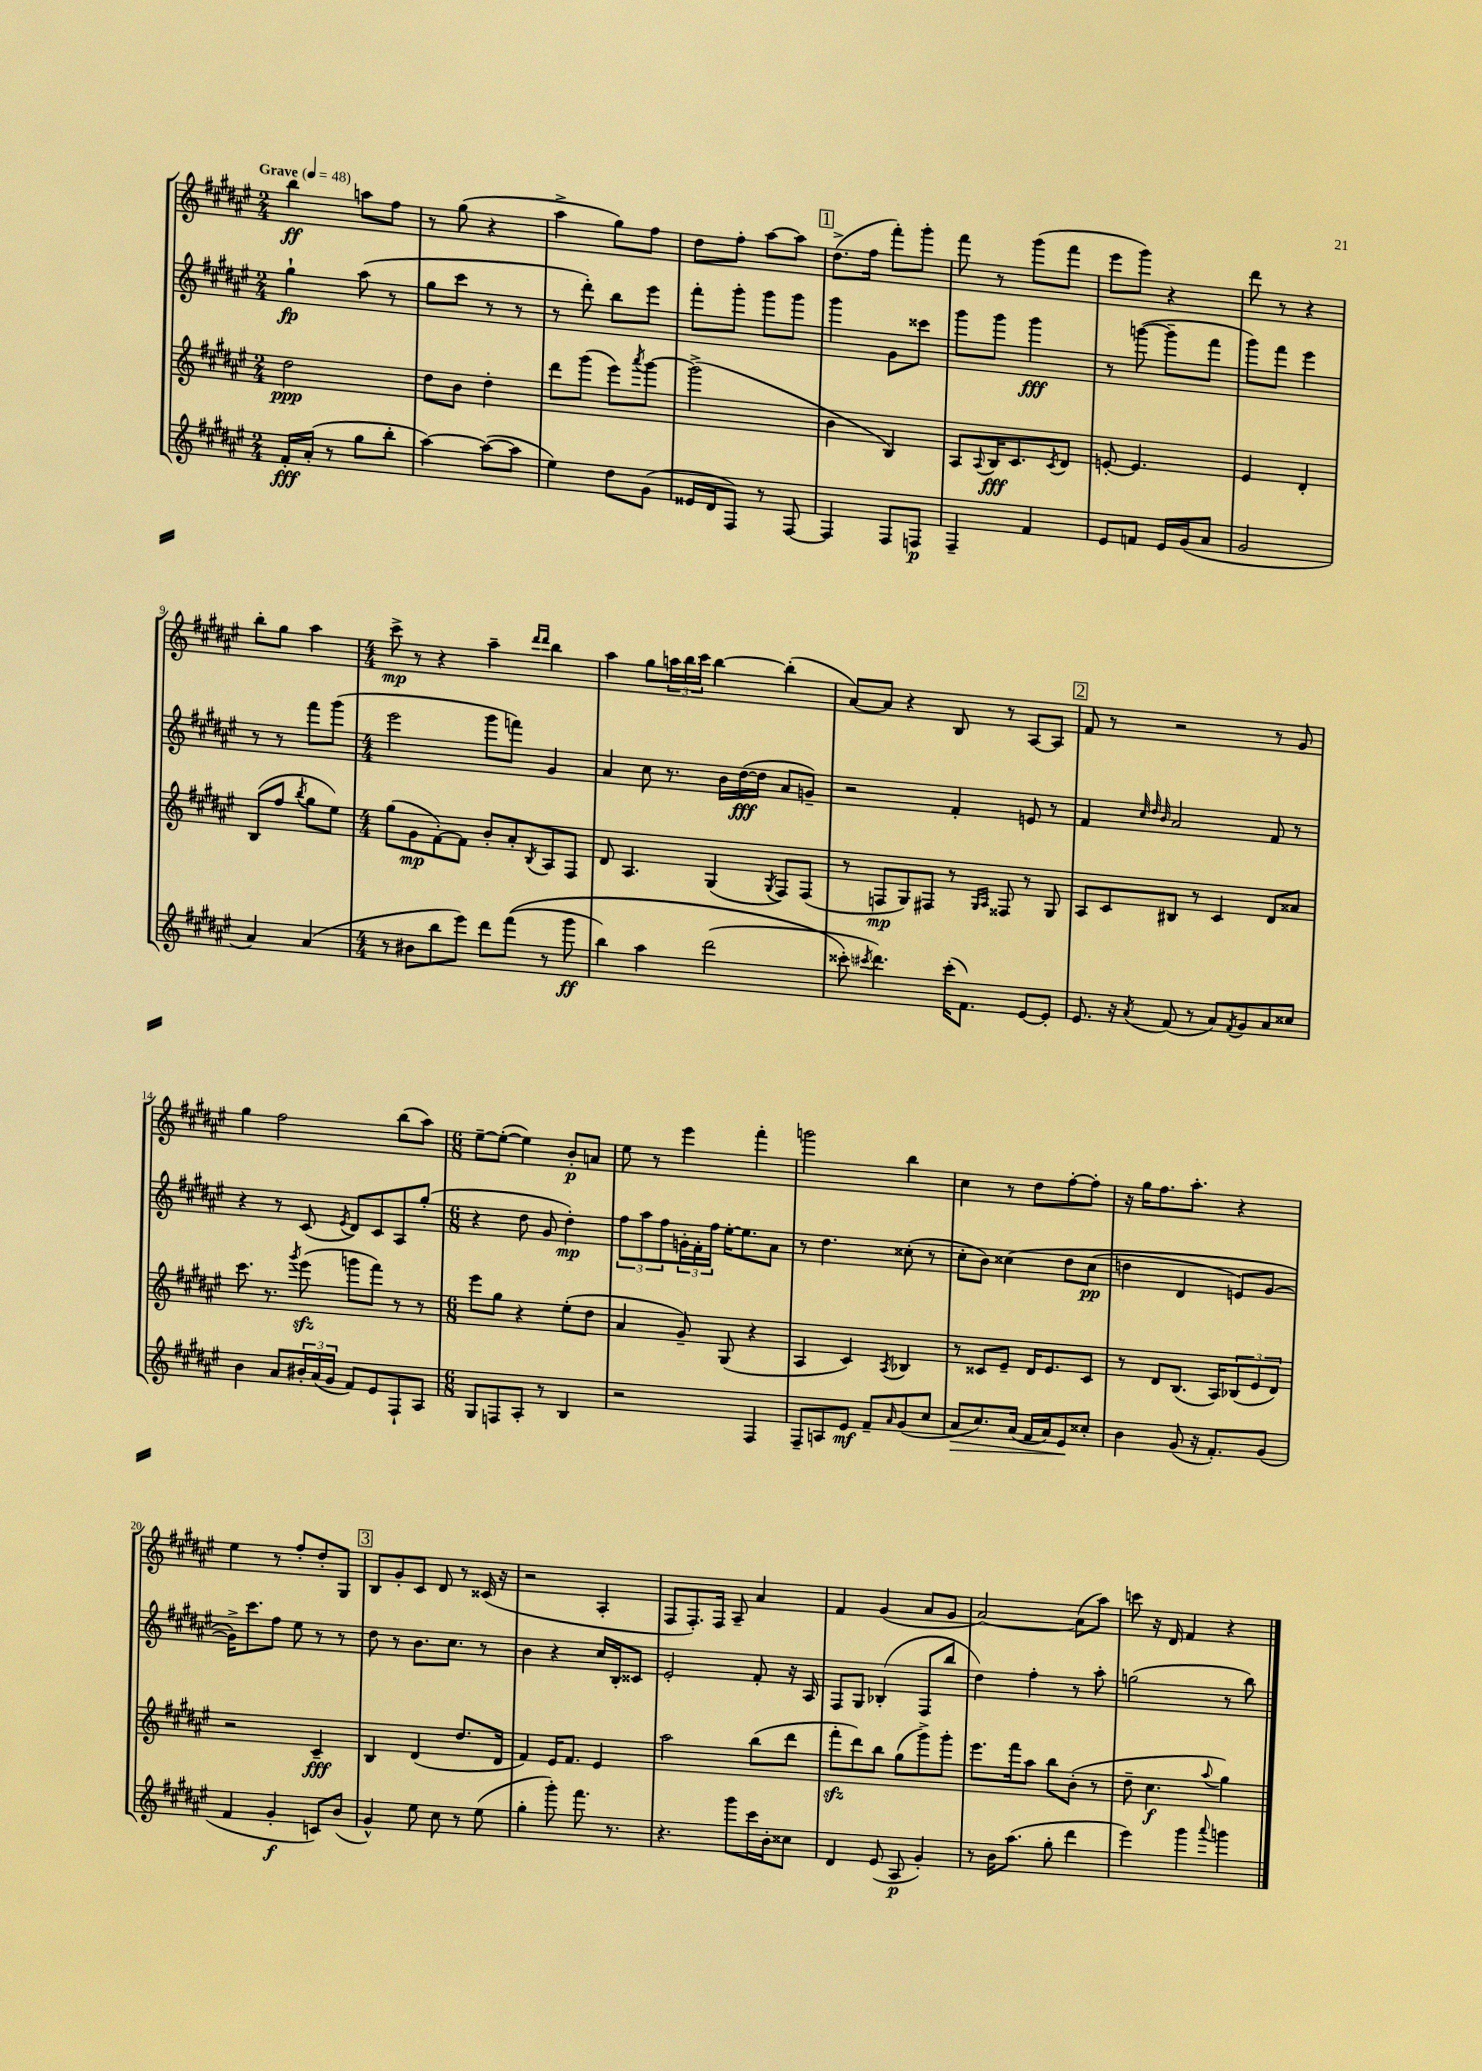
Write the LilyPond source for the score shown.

<<
\new StaffGroup <<
\new Staff = "s0" {
    \clef treble \key fis \major \numericTimeSignature \time 2/4 \tempo "Grave" 4 = 48
    b''4\ff a''8 fis''8 |
    r8 gis''8( r4 |
    ais''4-> gis''8) fis''8 |
    dis''8 fis''8-. ais''8~ ais''8 |
    \mark \markup { \box "1" } dis''8.->( fis''16 fis'''8-.) gis'''8-. |
    fis'''8 r8 gis'''8( fis'''8 |
    eis'''8 gis'''8) r4 |
    dis'''8 r8 r4 |
    b''8-. gis''8 ais''4 |
    \numericTimeSignature \time 4/4 cis'''8->\mp r8 r4 ais''4-- \grace { dis'''16 dis'''16 } b''4 |
    ais''4 gis''8 \tuplet 3/2 { a''16 b''16 cis'''16 } b''4~ b''4-.( |
    ais'8~) ais'8 r4 b8 r8 ais8~ ais8 |
    \mark \markup { \box "2" } fis'8 r8 r2 r8 gis'8 |
    gis''4 fis''2 b''8( ais''8) |
    \numericTimeSignature \time 6/8 eis''8~-- eis''8~-.( eis''4) b'8-.\p a'8 |
    eis''8 r8 eis'''4 fis'''4-. |
    g'''2 b''4 |
    cis''4 r8 dis''8 fis''8~-. fis''8-. |
    r16 gis''16 fis''8. ais''8.-. r4 |
    eis''4 r8 fis''8-. dis''8-. gis8 |
    \mark \markup { \box "3" } b8 gis'8-. cis'8 dis'8 r8 cisis'16( r16 |
    r2 ais4-. |
    fis8 fis8.-.) fis16 ais8-- ais'4 |
    fis'4 gis'4( ais'8 gis'8 |
    ais'2~) ais'8( ais''8) |
    c'''8 r16 dis'16 fis'4 r4 \bar "|." |
}
\new Staff = "s1" {
    \clef treble \key fis \major \numericTimeSignature \time 2/4
    gis''4-!\fp ais''8( r8 |
    gis''8 cis'''8 r8 r8 |
    r8 dis'''8-.) b''8 eis'''8 |
    fis'''8-. gis'''8-. gis'''8 gis'''8 |
    \mark \markup { \box "1" } gis'''4 gis'8 cisis'''8 |
    gis'''8 gis'''8 gis'''4\fff |
    r8 g'''8~( g'''8-- fis'''8 |
    gis'''8) fis'''8 eis'''4 |
    r8 r8 fis'''8 gis'''8( |
    \numericTimeSignature \time 4/4 eis'''2 gis'''8 f'''8) gis'4 |
    ais'4 cis''8 r8. b'16 dis''16~\fff( dis''16 ais'8 g'8--) |
    r2 fis'4-. e'8 r8 |
    \mark \markup { \box "2" } fis'4 \grace { cis''32 dis''32 b'32 } ais'2 fis'8 r8 |
    r4 r8 cis'8( \acciaccatura { eis'8 } dis'8) cis'8 ais8 gis''8-.( |
    \numericTimeSignature \time 6/8 r4 dis''8 gis'8 dis''4-.\mp) |
    \tuplet 3/2 { fis''8 ais''8 fis''8 } \tuplet 3/2 { g'16-. fis'16-. fis''16 } eis''16~-. eis''8. ais'8 |
    r8 dis''4. cisis''8-.( r8 |
    cis''8-. b'8) cisis''4\( dis''8 cisis''8\pp( |
    d''4 dis'4 e'8) gis'8~ |
    gis'16->\) cis'''8. fis''8 eis''8 r8 r8 |
    \mark \markup { \box "3" } dis''8 r8 b'8. cis''8. r8 |
    b'4 r4 cis''16 b16-. cisis'8 |
    eis'2-. fis'8-. r16 ais16 |
    fis8 gis8 bes4-.( fis8 b''8 |
    dis''4) fis''4-. r8 ais''8-. |
    g''2( r8 b''8) \bar "|." |
}
\new Staff = "s2" {
    \clef treble \key fis \major \numericTimeSignature \time 2/4
    dis''2\ppp |
    dis''8 b'8 dis''4-. |
    dis'''8 gis'''8( eis'''8) \acciaccatura { ais'''8 } gis'''8~ |
    gis'''2->( |
    \mark \markup { \box "1" } b'4 b4) |
    ais8 \appoggiatura { ais8 } b16\fff cis'8. \acciaccatura { cis'8 } dis'8 |
    e'8~-. e'4. |
    eis'4 dis'4-. |
    b8( fis''8 \acciaccatura { b''8 } gis''8 eis''8) |
    \numericTimeSignature \time 4/4 gis''8( gis'8\mp fis'8~-.) fis'8 b'8-. ais'8-. \acciaccatura { b8 } ais8 fis8 |
    dis'8 ais4. gis4( \acciaccatura { gis8 } fis8) fis8( |
    r8 f8\mp gis8) fis8 r8 \grace { gis16 ais16 } fisis8 r8 gis8 |
    \mark \markup { \box "2" } ais8 cis'8 bis8 r8 cis'4 dis'8 aisis'8 |
    cis'''8. r8. \acciaccatura { gis'''8 } eis'''8\sfz( g'''8 fis'''8) r8 r8 |
    \numericTimeSignature \time 6/8 eis'''8 gis''8 r4 eis''8-.( dis''8 |
    ais'4 gis'8--) gis8( r4 |
    ais4 cis'4) \acciaccatura { ais8 } bes4 |
    r8 cisis'8 eis'8-- dis'16 eis'8. cisis'8 |
    r8 dis'8 b8.( ais16) \tuplet 3/2 { bes8( eis'8 dis'8) } |
    r2 cis'4--\fff |
    \mark \markup { \box "3" } b4 dis'4( dis''8. dis'16 |
    fis'4) eis'16 fis'8. eis'4 |
    ais''2 b''8( dis'''8 |
    fis'''8-.\sfz dis'''8) b''8 gis''8( gis'''8->) gis'''8-. |
    eis'''8. fis'''16 ais''8 b''8 b'8-.( r8 |
    dis''8-- cis''4.\f \appoggiatura { ais''8 } gis''4) \bar "|." |
}
\new Staff = "s3" {
    \clef treble \key fis \major \numericTimeSignature \time 2/4
    fis'16-.\fff ais'16-.( r8 gis''8 b''8-. |
    ais''4~) ais''8~( ais''8 |
    eis''4) dis''8 gis'8( |
    eisis'16 dis'16 fis8) r8 fis8~ |
    \mark \markup { \box "1" } fis4 fis8 f8\p |
    fis4-- fis'4 |
    eis'8 f'8 eis'16 gis'16( ais'8 |
    gis'2 |
    ais'4) ais'4( |
    \numericTimeSignature \time 4/4 r8 bis'8 b''8 eis'''8) dis'''8 fis'''8(\( r8 gis'''8\ff |
    b''4) ais''4 dis'''2( |
    cisis'''8-.\) \acciaccatura { cis'''8 } dis'''4.) cis'''16-.( fis'8.) eis'8~ eis'8-. |
    \mark \markup { \box "2" } eis'8. r16 \acciaccatura { ais'8 } fis'8( r8 ais'8) \acciaccatura { fis'8 } gis'8 ais'8 cisis''8 |
    b'4 ais'8 \tuplet 3/2 { bis'16-. ais'16( gis'16 } fis'8) eis'8 fis8-! ais8 |
    \numericTimeSignature \time 6/8 gis8 f8 ais8-. r8 b4 |
    r2 fis4 |
    fis8-- a8 eis'8\mf fis'8-- \grace { ais'16 } gis'8( cis''8 |
    ais'8\> cis''8.) ais'16( fis'16 ais'16) eis'8\! cisis''8-. |
    b'4 gis'8( r16 fis'8.-.) gis'8( |
    fis'4 gis'4-.\f c'8) b'8( |
    \mark \markup { \box "3" } gis'4-^) eis''8 cis''8 r8 eis''8( |
    gis''4-. gis'''8-.) fis'''8. r8. |
    r4. gis'''8 cis'''16 b'16-. cisis''8 |
    dis'4 eis'8( ais8\p gis'4-.) |
    r8 b'16 ais''8.( gis''8-. dis'''4 |
    eis'''4) gis'''4 \appoggiatura { ais'''8 } g'''4 \bar "|." |
}
>>
>>
